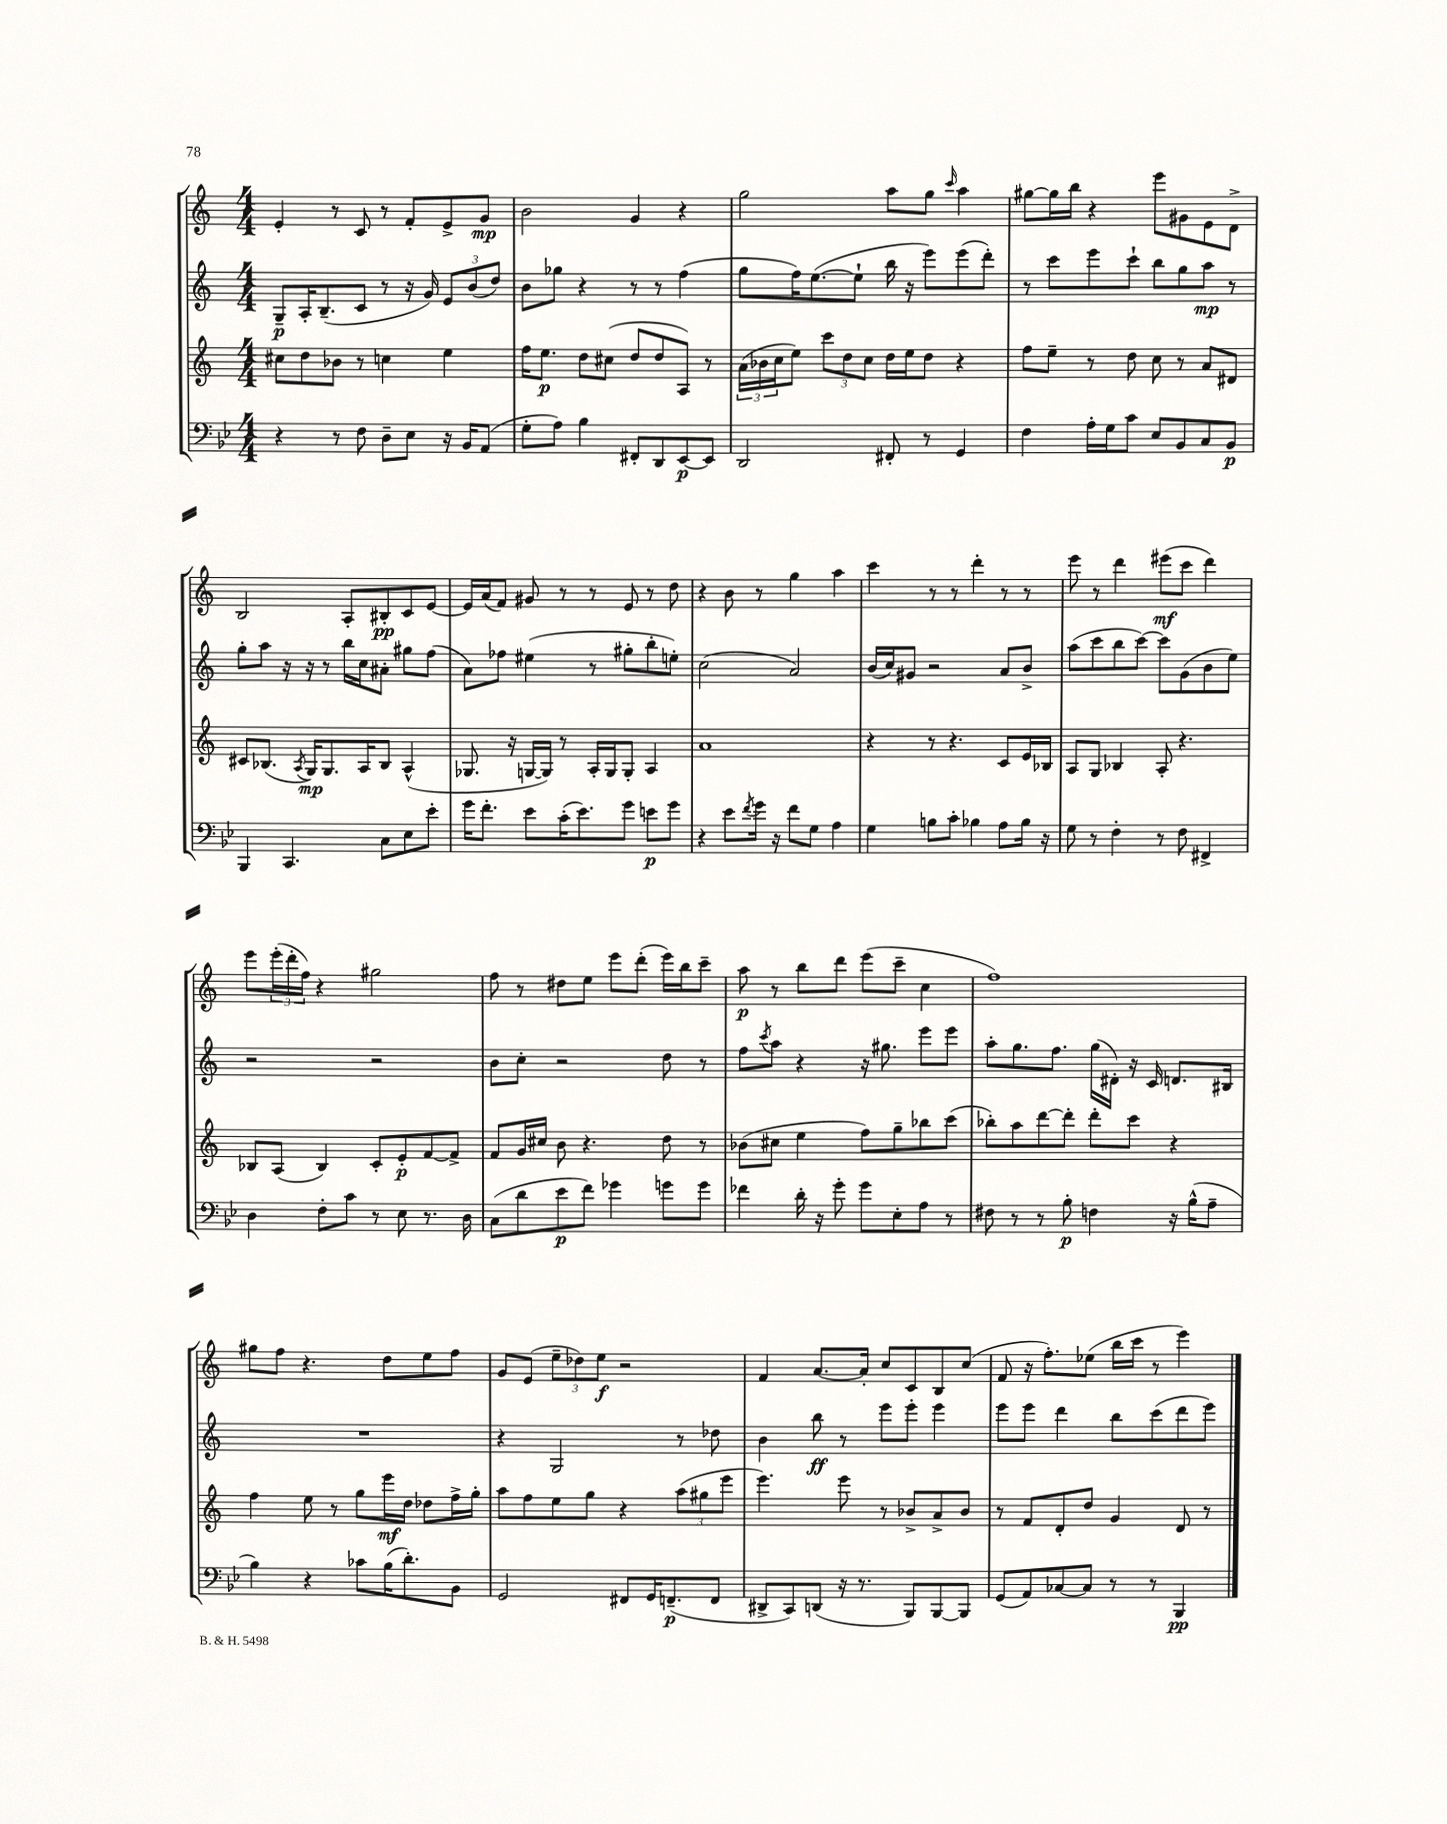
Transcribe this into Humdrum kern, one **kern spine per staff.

**kern	**kern	**kern	**kern
*staff4	*staff3	*staff2	*staff1
*clefF4	*clefG2	*clefG2	*clefG2
*k[b-e-]	*k[]	*k[]	*k[]
*M4/4	*M4/4	*M4/4	*M4/4
4r	8cc#	8G~	4e'
.	8dd	16A'	.
.	.	(8.B~	.
8r	8b-	.	8r
8F	8r	8c	8c
8D~	4cc	8r	8r
8E-	.	16r	8f'
.	.	16g)	.
16r	4ee	12e	8e^
16BB-	.	.	.
.	.	(12b	.
(8AA	.	.	8g
.	.	12dd)	.
=	=	=	=
8G'	16ff	8b	2b
.	8.ee	.	.
8A)	.	8gg-	.
4B-	8dd	4r	.
.	(8cc#	.	.
8FF#'	8dd	8r	4g
8DD	8dd	8r	.
[8EE-	8A)	(4ff	4r
8EE-]	8r	.	.
=	=	=	=
2DD	(24a	8gg	2gg
.	24b-	.	.
.	24cc	.	.
.	8ee)	16ff)	.
.	.	([8.ee	.
.	12ccc	.	.
.	12dd	.	.
.	.	8ee`]	.
.	12cc	.	.
8FF#'	16dd	16bb	8aa
.	16ee	16r	.
8r	8dd	8eee)	8gg
.	.	.	16qqccc
4GG	4r	(8eee	4aa
.	.	8ddd')	.
=	=	=	=
4F	8ff	8r	[8gg#
.	8ee~	8ccc	16gg#]
.	.	.	16bb
16A'	8r	8eee	4r
16G	.	.	.
8c	8dd	8ccc`	.
8E-	8cc	8bb	8eee
8BB-	8r	8gg	8g#
8C	8a	8aa	8e
8BB-	8d#	8r	8d^
=	=	=	=
4BBB-	8c#	8gg'	2B
.	(8.B-	8aa	.
4.CC	.	16r	.
.	8qA	.	.
.	16G)	16r	.
.	8.G	8r	.
.	.	16bb	8A'
.	16A	16cc	.
8C	8B-	8a#'	8B#'
8E-	(4A^^	8gg#	8c
8e-'	.	(8ff	[8e
=	=	=	=
16g	8.G-	8a)	16e]
8.f'	.	.	(16a
.	.	8ff-	8f)
.	16r	.	.
8e-	[16G	(4ee#	8g#
.	16G])	.	.
(16c'	8r	.	8r
8.e-)	.	.	.
.	16A'	8r	8r
.	16G	.	.
8g	8G'	8gg#'	8e
8e	4A	8bb'	8r
8g	.	8ee')	8dd
=	=	=	=
4r	1a	(2cc	4r
8e-	.	.	8b
8qf	.	.	.
16g	.	.	8r
16r	.	.	.
8f	.	2a)	4gg
8G	.	.	.
4A	.	.	4aa
=	=	=	=
4G	4r	(16b	4ccc
.	.	16cc)	.
.	.	8g#	.
8B	8r	2r	8r
8c'	4.r	.	8r
4B-	.	.	4ddd'
8A	8c	8a	8r
16B-	16e	8b^	8r
16r	16B-	.	.
=	=	=	=
8G	8A	(8aa	8eee
8r	8G	8ccc	8r
4F'	4B-	8bb	4ddd
.	.	[8ccc)	.
8r	8A'	8ccc]	(8eee#
8F	4.r	(8g	8ccc
4FF#^	.	8b	4ddd)
.	.	8ee)	.
=	=	=	=
4D	8B-	2r	8eee
.	(8A	.	(24eee'
.	.	.	24ddd'
.	.	.	24ff)
8F'	4B-)	.	4r
8c	.	.	.
8r	8c'	2r	2gg#
8E-	8e'	.	.
8.r	[8f	.	.
.	8f^]	.	.
16D	.	.	.
=	=	=	=
(8C	8f	8b	8ff
8d	16g	8cc'	8r
.	16cc#	.	.
8e-	8b	2r	8dd#
8f)	4.r	.	8ee
4g-	.	.	8eee
.	.	.	(8ddd'
8g	8dd	8dd	16eee)
.	.	.	16bb
8g	8r	8r	8ccc~
=	=	=	=
4f-	(8b-	8ff	8aa
.	.	8qccc	.
.	8cc#	8aa	8r
16d'	4ee	4r	8bb
16r	.	.	.
8g'	.	.	8ddd
8g	8ff)	16r	(8eee
.	.	8.gg#	.
8E-'	8gg~	.	8ccc~
8A	8bb-	8eee	4cc
8r	(8ccc	8eee	.
=	=	=	=
8F#	8bb-')	8aa'	1ff)
8r	8aa	8.gg	.
8r	[8ddd	.	.
.	.	8.ff	.
8B-'	8ddd']	.	.
4F	8ddd'	(16gg	.
.	.	16d#')	.
.	8ccc	16r	.
.	.	16c	.
16r	4r	8.d	.
(16B-^^	.	.	.
8A~	.	.	.
.	.	16B#	.
=	=	=	=
4B-)	4ff	1r	8gg#
.	.	.	8ff
4r	8ee	.	4.r
.	8r	.	.
8c-	8gg	.	.
(16B-	16eee	.	8dd
8.d')	16dd	.	.
.	8dd-	.	8ee
8BB-	16ff^	.	8ff
.	16gg'	.	.
=	=	=	=
2GG	8aa	4r	8g
.	8ff	.	(8e
.	8ee	2G	12ee~
.	.	.	12dd-)
.	8gg	.	.
.	.	.	12ee
8FF#	4r	.	2r
16GG	.	.	.
(8.FF~	.	.	.
.	(12aa	8r	.
.	12gg#	.	.
8FF	.	8dd-	.
.	12eee	.	.
=	=	=	=
8DD#^	4.eee)	4b	4f
8CC)	.	.	.
(8DD	.	8bb	[8.a
16r	8eee	8r	.
8.r	.	.	16a']
.	8r	8eee	8cc
8BBB-)	8b-^	8eee'	8c
[8BBB-	8a^	4eee	8B
8BBB-]	8b-	.	(8cc
=	=	=	=
(8GG	8r	8eee	8f
8AA)	8f	8eee	16r
.	.	.	8.ff')
[8C-	8d'	4ddd	.
8C-]	8dd	.	(8ee-
8r	4g	8bb	16bb
.	.	.	16ccc
8r	.	(8ccc	8r
4BBB-	8d	8ddd	4eee)
.	8r	8eee)	.
==	==	==	==
*-	*-	*-	*-
